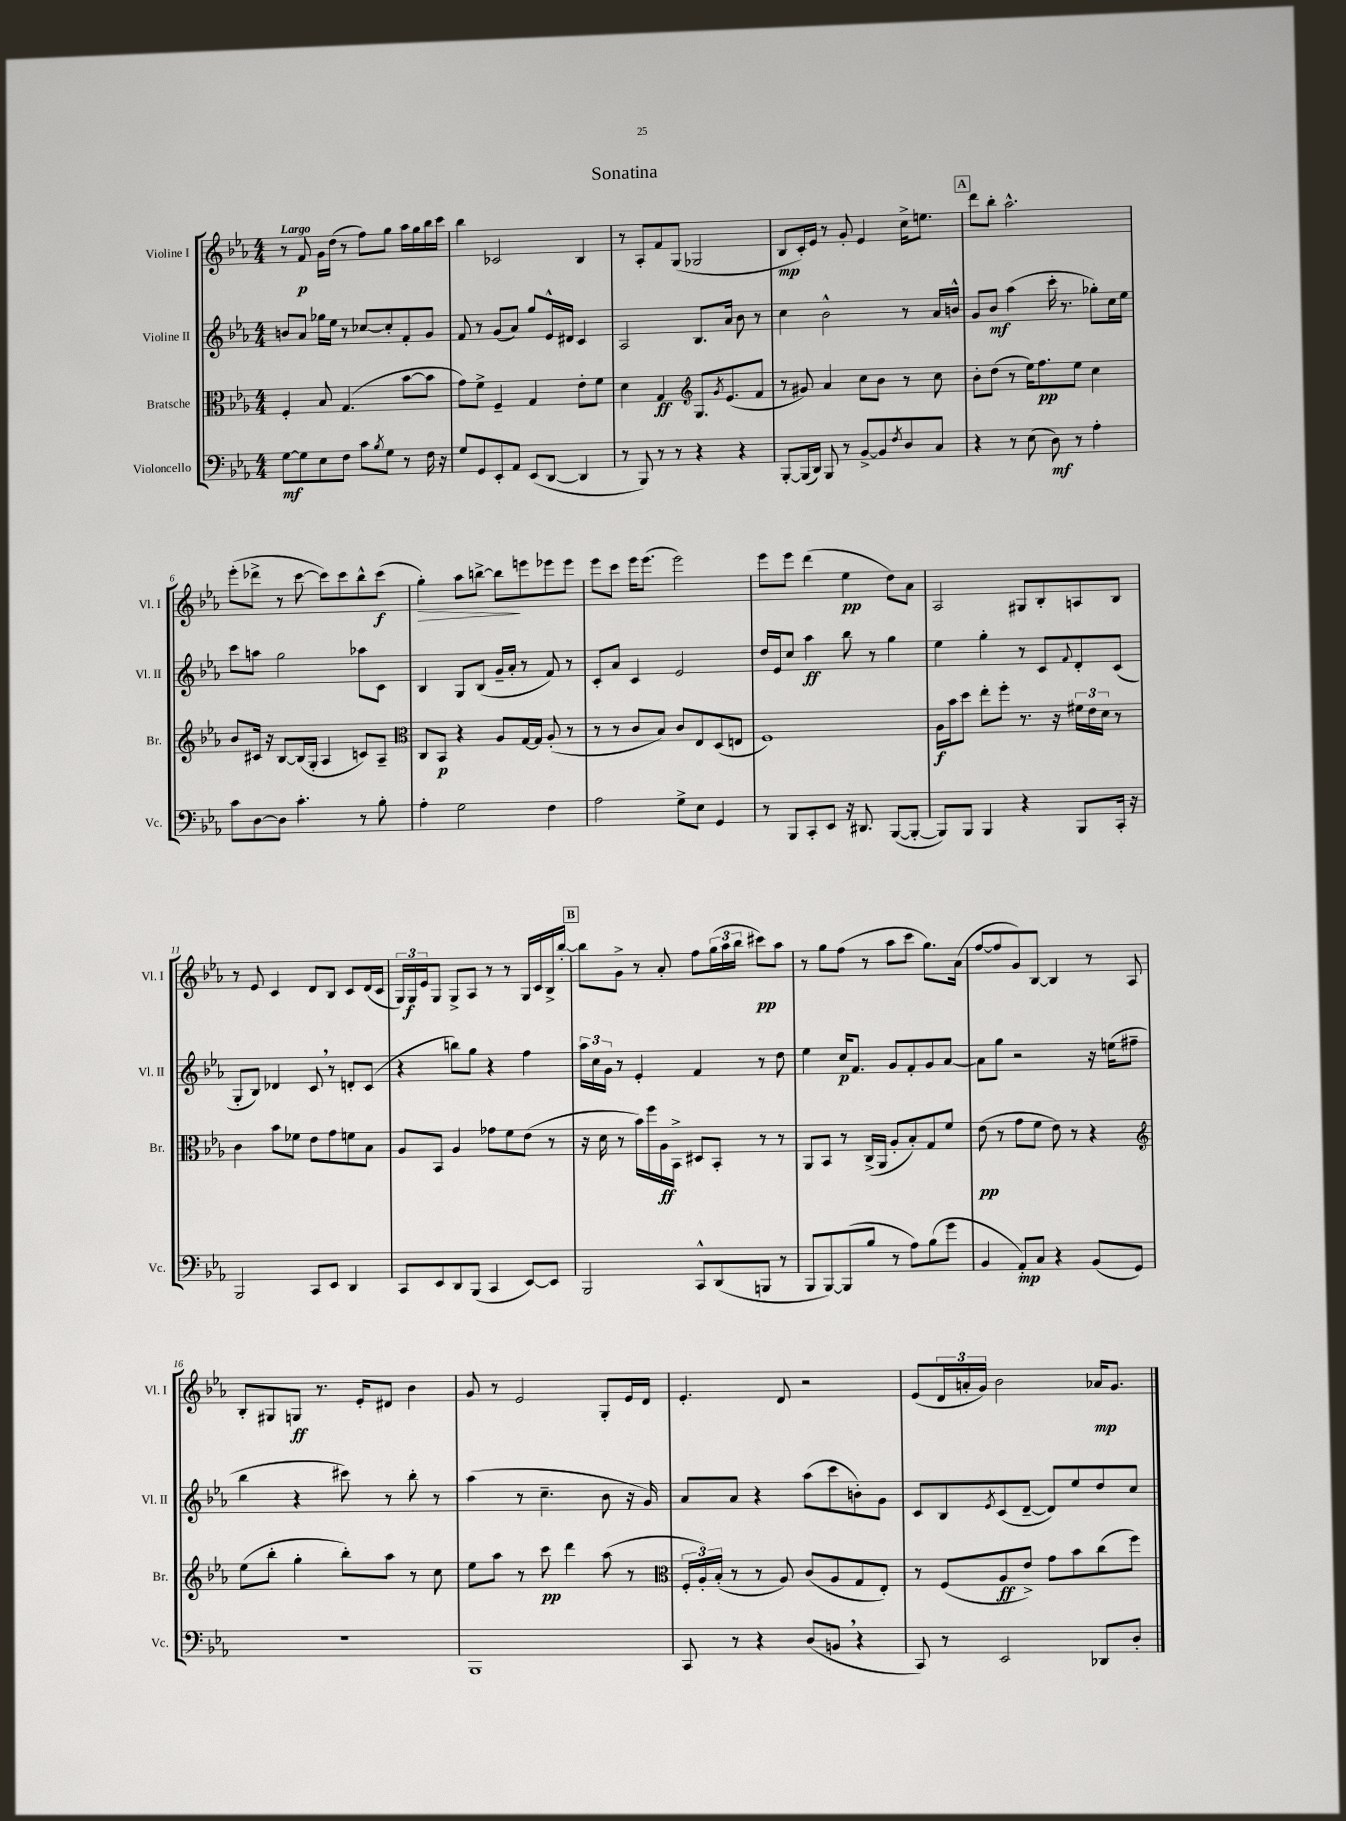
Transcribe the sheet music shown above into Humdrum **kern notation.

**kern	**kern	**kern	**kern
*staff4	*staff3	*staff2	*staff1
*clefF4	*clefC3	*clefG2	*clefG2
*k[b-e-a-]	*k[b-e-a-]	*k[b-e-a-]	*k[b-e-a-]
*M4/4	*M4/4	*M4/4	*M4/4
[8G\L	4F'/	8b/L	8r
8G\]	.	8a-/J	8f/
8E-\	8B-/	16gg-\LL	16g\LL
.	.	16ee-\JJ	(16dd\JJ
8F\J	(4.G/	8r	8r
8c\L	.	[8cc-/L	8ff\L)
8qB-/	.	.	.
8G\J	.	8cc-'/]	8gg\J
8r	[8b-\L	8f'/	16aa-\LL
.	.	.	16gg\
16F\	8b-\]J	8g/J	16bb-\
16r	.	.	16ccc\JJ
=	=	=	=
8G/L	8g\L)	8f/	4bb-\
8GG/	8f^\J	8r	.
8EE-'/	4F~/	(8g/L	2c-/
8AA-/J	.	8a-/J)	.
(8EE-/L	4G/	8gg/L	.
[8DD/J	.	16e-^^/L	.
.	.	16d#/JJ	.
4DD/]	8e-'\L	4c/	4B-/
.	8f\J	.	.
=	=	=	=
8r	4d\	2A-/	8r
8BBB-/)	.	.	8A-'/L
8r	4G/	.	8f/
8r	.	.	(8G/J
*	*clefG2	*	*
4r	8.G/L	8.B-/L	2G-/
.	8qg/	.	.
.	(8.e-/	16a-/Jk	.
4r	.	8b-\	.
.	8f/J	8r	.
=	=	=	=
[8BBB-'/L	8r	4cc\	8B-/L
(16BBB-/]L	8g#/)	.	16c'/L)
16DD/JJ)	.	.	16e-/JJ
8BBB-/	4a-/	2b-^^\	8r
8r	.	.	8g'/
[8BB-^/L	8cc\L	.	4e-/
8BB-/]	8b-\J	.	.
8qF/	.	.	.
8D/	8r	8r	16cc^\LK
.	.	.	8.ee\J
8C/J	8cc\	16a-/LL	.
.	.	16b^^/JJ	.
=	=	=	=
4r	8b-'\L	8g/L	8ddd\L
.	(8dd\J	8b-/J	8bb-'\J
8r	8r	(4aa-\	2.aa-^^\
(8E-\	16ee-\LK)	.	.
.	8.ff\	.	.
8D\)	.	16ccc'\	.
.	.	8.r	.
8r	8ee-\J	.	.
4A-'\	4cc\	8gg-'\L)	.
.	.	16cc\L	.
.	.	16ee-\JJ	.
=	=	=	=
8c\L	8b-/L	8ccc\L	(8eee-'\L
[8D\	16c#/Jk	8aa\J	8ddd-^\J
.	16r	.	.
8D\]J	[8B-/L	2gg\	8r
4.c'\	(16B-/]L	.	[8ccc\
.	16G'/JJ	.	.
.	4A-/	.	8ccc\]L)
.	.	.	8ccc\
8r	8c/L)	8aa-\L	8bb-^^\
8B-'\	8A-~/J	8c\J	(8ccc\J
=	=	=	=
*	*clefC3	*	*
4A-'\	8C/L	4B-/	4gg'\)
.	8BB-/J	.	.
2G\	4r	8G/L	8aa-\L
.	.	(8B-/J	[8bb^\J
.	8A-/L	16g~/LL	8bb\]L
.	.	16a-'/JJ	.
.	[16G/L	8r	8eee\
.	16G/]JJ	.	.
4F\	(8A-'/	8f/)	8eee-\
.	8r	8r	8eee-\J
=	=	=	=
2A-\	8r	8c'/L	8eee-\L
.	8r	8a-/J	8ccc\J
.	8c/L	4c/	16eee-\LK
.	.	.	(8.eee-\J
.	8B-/J)	.	.
8G^\L	8c/L	2e-/	2eee-\)
8E-\J	8E-/	.	.
4GG/	(8D/	.	.
.	8E/J	.	.
=	=	=	=
8r	1F)	16dd/LL	8eee-\L
.	.	16e-/J	.
8BBB-/L	.	8cc/J	8eee-\J
8CC'/	.	4aa-\	(4ddd\
8EE-/J	.	.	.
16r	.	8bb-\	4ee-\
8.DD#/	.	.	.
.	.	8r	.
([8BBB-/L	.	4gg\	8dd\L)
8BBB-'/_J	.	.	8a-\J
=	=	=	=
8BBB-/]L)	16A-\LL	4ee-\	2A-/
.	16b-\J	.	.
8BBB-/J	8dd\J	.	.
4BBB-/	8ee-'\L	4gg'\	.
.	8ff'\J	.	.
4r	8.r	8r	8G#/L
.	.	8c/L	8B-'/
.	16r	.	.
.	.	8qqf/	.
8BBB-/L	24f#\LL	8d'/	8A/
.	24e-\	.	.
.	24d\JJ	.	.
16CC'/Jk	8r	(8c/J	8B-/J
16r	.	.	.
=	=	=	=
2BBB-/	4c\	8G'/L	8r
.	.	8B-/J)	8e-/
.	8b-\L	4d-/	4c/
.	8f-\J	.	.
8CC/L	8e-\L	8c/	8d/L
8EE-/J	8g\	8r	8B-/J
4DD/	8f\	8d'/L	8c/L
.	8B-\J	(8c/J	(16d/L
.	.	.	16c/JJ
=	=	=	=
8CC/L	8A-/L	4r	24G/LL)
.	.	.	24G/
.	.	.	24e-/J
8EE-/	8BB-/J	.	8G/J
8DD/	4A-/	8bb\L)	8G^/L
(8BBB-/J	.	8gg\J	8A-/J
4CC/	8g-\L	4r	8r
.	8f\	.	8r
[8EE-/L)	(8e-\J	4ff\	16G/LL
.	.	.	16c/
8EE-/]J	8r	.	16B-^/
.	.	.	[16bb-'/JJ
=	=	=	=
2BBB-/	16r	24aa-\LL	8bb-\]L
.	.	24cc\	.
.	16d\	.	.
.	.	24g\JJ	.
.	8r	8r	8g^\J
.	16b-\LL)	4e-'/	8r
.	16ff\	.	.
.	16A-\	.	8a-'/
.	16BB-^\JJ	.	.
8CC^^/L	8D#/L	4f/	8ff\L
(8DD/	8BB-'/J	.	(24gg\L
.	.	.	24aa-\
.	.	.	24bb-\JJ
8BBB/J	8r	8r	8ccc#\L)
8r	8r	8dd\	8aa-\J
=	=	=	=
8BBB-/L	8AA-/L	4ee-\	8r
[8BBB-/)	8BB-/J	.	8gg\L
(8BBB-/]	8r	16cc/LK	(8ff\J
.	.	8.f/J	.
8B-/J	(16C^/LL	.	8r
.	16AA-/JJ	.	.
8r	8A-'/L	8g/L	8aa-\L
8A-\L)	8B-'/)	8f'/	8ccc\J
(8B-\	8G/	8g/	8.gg\L)
8g\J	8f/J	[8a-/J	.
.	.	.	(16a-\Jk
=	=	=	=
4BB-/	(8e-\	8a-\]L	[8ff/L
.	8r	8gg\J	8ff/]
8AA-'/L)	8g\L	2r	8g/)
8C/J	8f\J	.	[8B-/J
4r	8e-\)	.	4B-/]
.	8r	.	.
(8BB-/L	4r	16r	8r
.	.	(16ee\LK	.
8GG/J)	.	8ff#~\J	8A-/
=	=	=	=
*	*clefG2	*	*
1r	(8ee-\L	4bb-\	8B-'/L
.	8bb-'\J	.	8G#/
.	4gg'\	4r	8G/J
.	.	.	8.r
.	8bb-'\L)	8ccc#\)	.
.	.	.	16e-'/LK
.	8aa-\J	8r	8d#/J
.	8r	8bb-'\	4b-\
.	8cc\	8r	.
=	=	=	=
1BBB-	8ee-\L	(4aa-\	8g/
.	8aa-\J	.	8r
.	8r	8r	2e-/
.	8ccc\	4.cc~\	.
.	4ddd\	.	.
.	(8aa-\	8b-\	8G'/L
.	8r	16r	16e-/L
.	.	16g/)	16d/JJ
=	=	=	=
*	*clefC3	*	*
8CC/	24F'/LL	8a-/L	4.e-'/
.	24A-'/)	.	.
.	(24B-'/JJ	.	.
8r	8r	8a-/J	.
4r	8r	4r	.
.	8A-/)	.	8d/
(8D/L	(8c/L	(8aa-\L	2r
8BB/J	8A-/	8ccc\	.
4r	8G/	8b'\)	.
.	8E-'/J)	8g\J	.
=	=	=	=
8CC/)	8r	8c/L	(8e-/L
8r	(8F/L	8B-/	24d/L
.	.	.	24a'/
.	.	.	24g/JJ)
.	.	8qe-/	.
2EE-/	8A-/	(8c/	2b-\
.	8e-^/J)	[8d~/J	.
.	8g\L	8d/]L)	.
.	8b-\	8ee-/	.
8DD-/L	(8cc\	8dd/	16a-/LK
.	.	.	8.g/J
8D'/J	8ff\J)	8cc/J	.
==	==	==	==
*-	*-	*-	*-
